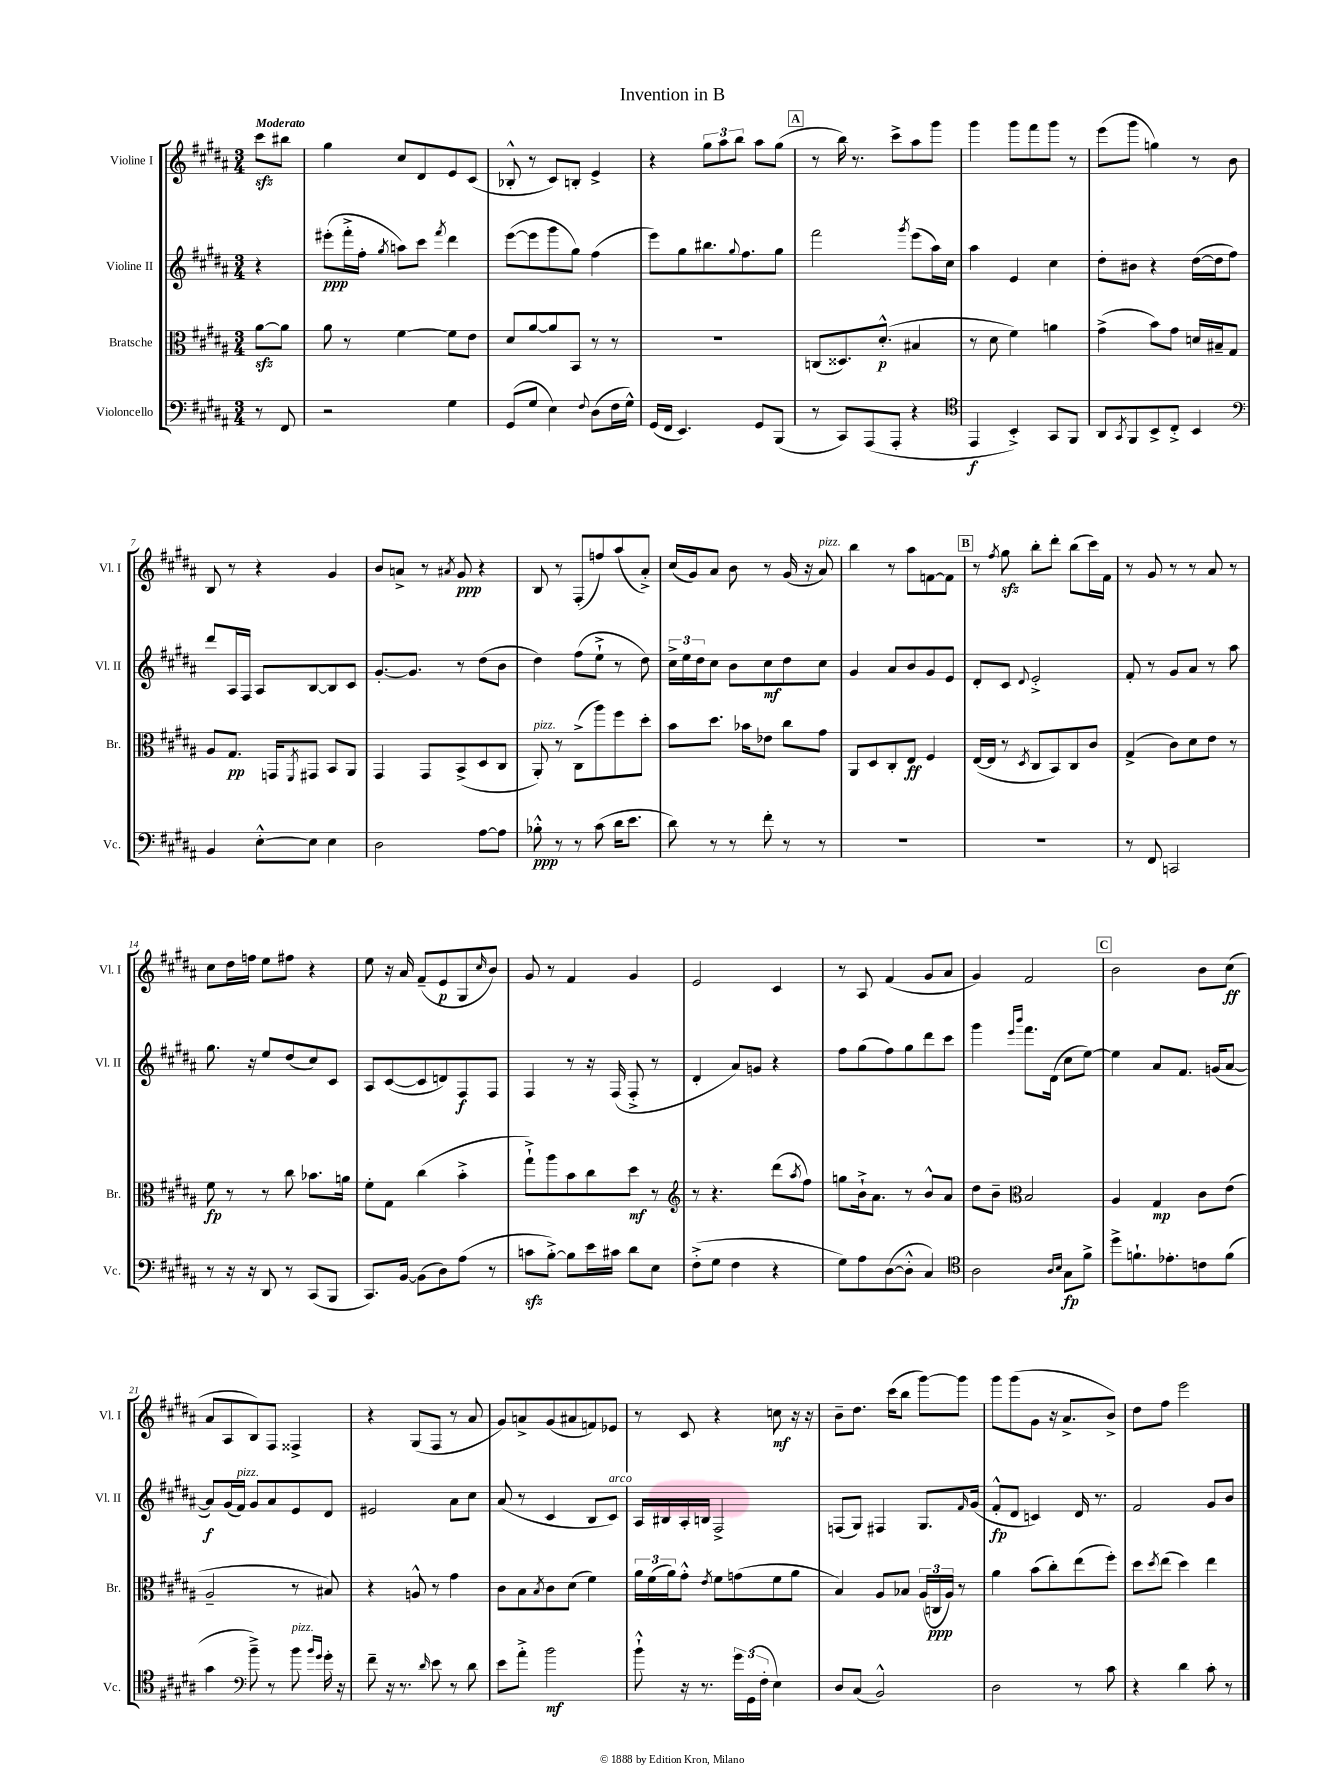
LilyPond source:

\header { title = "Invention in B" }
<<
\new StaffGroup <<
\new Staff = "s0" \with { instrumentName = "Violine I" shortInstrumentName = "Vl. I" } {
    \clef treble \key b \major \numericTimeSignature \time 3/4 \partial 4 \tempo "Moderato"
    cis'''8\sfz bis''8 |
    gis''4 cis''8 dis'8 e'8 cis'8( |
    bes8-.-^ r8 cis'8) b8-. e'4-> |
    r4 \tuplet 3/2 { gis''8 ais''8 b''8 } ais''8 gis''8( |
    \mark \markup { \box "A" } r8 b''16) r8. cis'''8-> ais''8 gis'''8 |
    gis'''4 gis'''8 fis'''8 gis'''8 r8 |
    e'''8( gis'''8 g''4) r8 b'8 |
    b8 r8 r4 gis'4 |
    b'8 a'8-> r8 \acciaccatura { ais'8 } gis'8\ppp r4 |
    b8 r8 fis8-.( f''8) ais''8( ais'8-.->) |
    cis''16( gis'16) ais'8 b'8 r8 gis'16( r16 ais'8^\markup { \italic "pizz." }) |
    b''4 r8 ais''8 f'8~ f'8 |
    \mark \markup { \box "B" } r8 \acciaccatura { fis''8 } gis''8\sfz b''8-. dis'''8-. b''8( cis'''16) fis'16 |
    r8 gis'8 r8 r8 ais'8 r8 |
    cis''8 dis''16 f''16 e''8 fis''8 r4 |
    e''8 r16 ais'16 fis'8--( e'8\p gis8 \grace { cis''16 } b'8) |
    gis'8 r8 fis'4 gis'4 |
    e'2 cis'4 |
    r8 ais8 fis'4( gis'8 ais'8 |
    gis'4) fis'2 |
    \mark \markup { \box "C" } b'2 b'8 cis''8\ff( |
    ais'8 ais8 b8) fis8 fisis4-> |
    r4 gis8( fis8 r8 ais'8 |
    gis'8) a'8-> gis'8( ais'8 f'8) ees'8 |
    r8 cis'8 r4 c''8\mf r16 r16 |
    b'8-- dis''8. cis'''16( b''8 gis'''8~) gis'''8 |
    gis'''8 gis'''8( gis'8 r16 ais'8.-> b'8->) |
    dis''8 fis''8 e'''2 \bar "|." |
}
\new Staff = "s1" \with { instrumentName = "Violine II" shortInstrumentName = "Vl. II" } {
    \clef treble \key b \major \numericTimeSignature \time 3/4 \partial 4
    r4 |
    eis'''8-.\ppp( fis'''16-.-> fis''16-. \acciaccatura { gis''8 } a''8) cis'''8 \acciaccatura { fis'''8 } dis'''4 |
    e'''8~( e'''8 gis'''8 gis''8) fis''4( |
    e'''8) gis''8 bis''8. \appoggiatura { gis''8 } fis''8. gis''8 |
    \mark \markup { \box "A" } fis'''2 \acciaccatura { gis'''8 } e'''8( ais''16) cis''16 |
    ais''4 e'4 cis''4 |
    dis''8-. bis'8 r4 dis''16~( dis''16 fis''8) |
    dis'''8 ais16 fis16 ais8 b8~ b8 cis'8 |
    gis'8.~-. gis'8. r8 dis''8( b'8 |
    dis''4) fis''8( e''8-!-> r8 dis''8) |
    \tuplet 3/2 { cis''16-> e''16 dis''16 } cis''8 b'8 cis''8\mf dis''8 cis''8 |
    gis'4 ais'8 b'8 gis'8 e'8 |
    \mark \markup { \box "B" } dis'8-. cis'8 \appoggiatura { dis'8 } e'2-.-> |
    fis'8-. r8 gis'8 ais'8 r8 ais''8 |
    gis''8. r16 e''8 dis''8( cis''8) cis'8 |
    ais8 cis'8~( cis'8 d'8) fis8\f fis8 |
    fis4 r8 r16 fis16( fis8-.-> r8 |
    dis'4-. ais'8) g'8 r4 |
    fis''8 gis''8( fis''8) gis''8 dis'''8 cis'''8 |
    gis'''4 \grace { e'''16 b'''16 } fis'''8. dis'16( cis''8 e''8~) |
    \mark \markup { \box "C" } e''4 ais'8 fis'8. g'16( ais'8~ |
    ais'8\f) gis'16( fis'16^\markup { \italic "pizz." }) gis'8 ais'8 e'8 dis'8 |
    eis'2 ais'8 cis''8 |
    ais'8( r8 cis'4 b8 cis'8^\markup { \italic "arco" }) |
    ais16 bis16 ais16-. b16 fis2-> |
    f8( gis8) fis4 gis8. \grace { fis'16 } gis'16( |
    fis'8-.-^\fp dis'8 c'4) dis'16 r8. |
    fis'2 gis'8 b'8 \bar "|." |
}
\new Staff = "s2" \with { instrumentName = "Bratsche" shortInstrumentName = "Br." } {
    \clef alto \key b \major \numericTimeSignature \time 3/4 \partial 4
    ais'8~\sfz ais'8 |
    ais'8 r8 fis'4~ fis'8 e'8 |
    dis'8 ais'8~ ais'8 b,8 r8 r8 |
    R2. |
    \mark \markup { \box "A" } c8( disis8.) dis'8.-.-^\p( bis4 |
    r8 dis'8 fis'4) a'4 |
    gis'4->( b'8) gis'8 d'16 bis16-- gis8 |
    ais8 gis8.\pp g,16 \acciaccatura { fis,8 } gis,8 b,8 ais,8 |
    gis,4 gis,8 b,8->( dis8 cis8 |
    ais,8-.^\markup { \italic "pizz." }) r8 cis8->( ais''8) fis''8 dis''8-. |
    b'8 dis''8. bes'16 ees'8 cis''8 gis'8 |
    ais,8 dis8 cis8-. e8\ff fis4 |
    \mark \markup { \box "B" } e16~( e16 r8 \acciaccatura { dis8 } cis8 b,8) cis8 cis'8 |
    gis4->( cis'8) dis'8 e'8 r8 |
    fis'8\fp r8 r8 cis''8 bes'8. a'16 |
    fis'8-. gis8 cis''4( b'4-.-> |
    gis''8-!->) ais''8 b'8 cis''8 dis''8\mf r8 |
    \clef treble r8 r4. dis'''8( \acciaccatura { ais''8 } fis''8) |
    g''8 b'16-!-> ais'8. r8 b'8-^ ais'8 |
    dis''8 b'8-- \clef alto b2 |
    \mark \markup { \box "C" } ais4 gis4\mp cis'8 e'8( |
    ais2-- r8 bis8) |
    r4 a8-^ r8 gis'4 |
    cis'8 b8 \acciaccatura { b8 } cis'8 dis'8( fis'4) |
    \tuplet 3/2 { ais'16 fis'16( ais'16) } gis'8-.-^ \acciaccatura { e'8 } fis'8 g'8( fis'8 ais'8 |
    b4) ais8 bes8 \tuplet 3/2 { ais16( c16\ppp ais16) } r8 |
    ais'4 b'8( cis''8-.) e''8( fis''8-.) |
    dis''8 \acciaccatura { dis''8 } e''8( dis''4) e''4 \bar "|." |
}
\new Staff = "s3" \with { instrumentName = "Violoncello" shortInstrumentName = "Vc." } {
    \clef bass \key b \major \numericTimeSignature \time 3/4 \partial 4
    r8 fis,8 |
    r2 gis4 |
    gis,8( gis8 e4) \appoggiatura { fis8 } dis8( fis16 gis16-^) |
    gis,16( fis,16 e,4.) gis,8 b,,8( |
    \mark \markup { \box "A" } r8 cis,8) ais,,8( ais,,8-. r4 |
    \clef tenor e,4\f b,4-.->) gis,8 fis,8 |
    ais,8 \acciaccatura { gis,8 } fis,8 b,8-> cis8-.-> b,4 |
    \clef bass b,4 e8~-.-^ e8 e4 |
    dis2 ais8~ ais8 |
    bes8-.-^\ppp r8 r8 cis'8( dis'16 e'8. |
    dis'8) r8 r8 fis'8-. r8 r8 |
    R2. |
    \mark \markup { \box "B" } R2. |
    r8 fis,8 c,2 |
    r8 r16 r16 dis,8 r8 cis,8( b,,8 |
    cis,8.) b,16~ b,8( dis8) ais8( r8 |
    c'8\sfz b8~-.->) b8 e'16 cis'16 dis'8 e8 |
    fis8-.->( gis8 fis4 r4 |
    gis8) ais8 dis8~( dis8-.-^ cis4) |
    \clef tenor ais2 \grace { ais16 b16 } gis8\fp fis'8-> |
    \mark \markup { \box "C" } dis''8-> f'8.-! ees'8.-. c'8 f'8( |
    gis'4 \clef bass b'8--->) r8 b'8^\markup { \italic "pizz." } \grace { b'16 gis'16 } gis'16-. r16 |
    fis'8-- r16 r8. \grace { dis'16 } e'8 r8 dis'8 |
    e'8 ais'8-.-> b'2\mf |
    b'8-!-^ r16 r8. \tuplet 3/2 { gis'16 gis,16( fis16-. } e4) |
    dis8 cis8( b,2-^) |
    dis2 r8 cis'8 |
    r4 dis'4 cis'8-. r8 \bar "|." |
}
>>
>>
